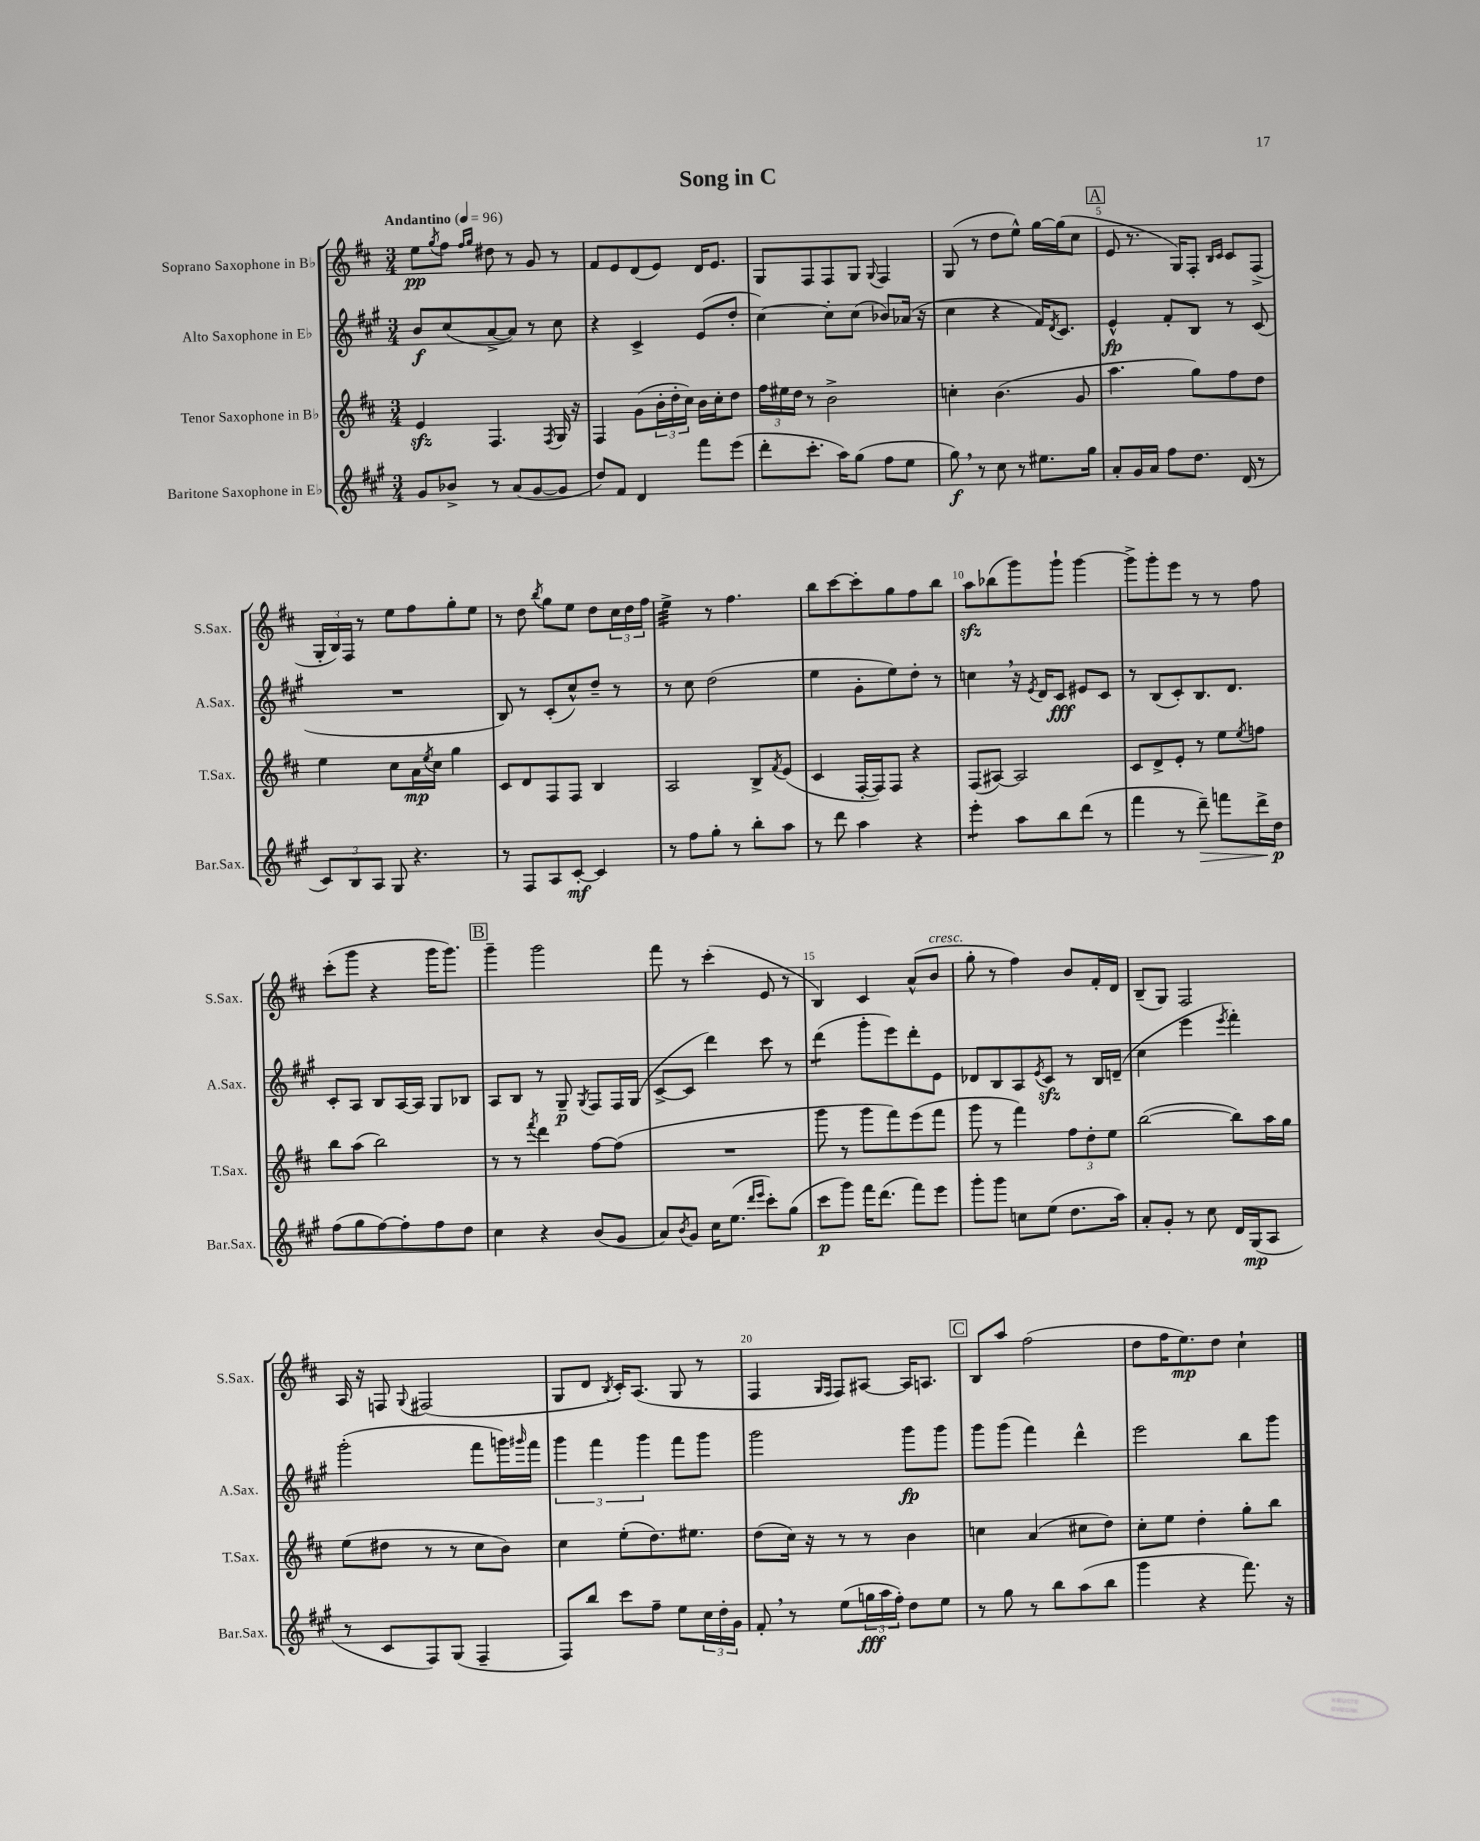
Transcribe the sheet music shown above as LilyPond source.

\header { title = "Song in C" }
<<
\new StaffGroup <<
\new Staff = "s0" \with { instrumentName = "Soprano Saxophone in Bb" shortInstrumentName = "S.Sax." } {
    \clef treble \key d \major \numericTimeSignature \time 3/4 \tempo "Andantino" 4 = 96
    e''8\pp \acciaccatura { g''8 } fis''8 \grace { fis''16 g''16 } dis''8 r8 g'8 r8 |
    fis'8 e'8 d'8( e'8) d'16 e'8. |
    g8 fis8 fis8 g8 \appoggiatura { g8 } fis4 |
    g8( r8 d''8 e''8-^) g''16~ g''16( cis''8 |
    \mark \markup { \box "A" } e'8 r8. g16) fis8-. \grace { b16 cis'16 } cis'8 fis8->( |
    \tuplet 3/2 { g16-. b16) fis16 } r8 e''8 fis''8 g''8-. e''8 |
    r8 d''8 \acciaccatura { b''8 } g''8 e''8 d''8 \tuplet 3/2 { cis''16 d''16 fis''16 } |
    e''4:32-> r8 fis''4. |
    b''8 cis'''8~ cis'''8-. g''8 fis''8 b''8 |
    a''8\sfz bes''8( g'''8) g'''8-! g'''4~ |
    g'''8-> g'''8-. e'''8 r8 r8 fis''8 |
    cis'''8-.( g'''8 r4 g'''16 g'''8.) |
    \mark \markup { \box "B" } g'''4-- g'''2 |
    fis'''8 r8 cis'''4-.( e'8 r8 |
    b4) cis'4 a'8-^( b'8^\markup { \italic "cresc." } |
    g''8-. r8 fis''4) b'8 fis'16-. d'16 |
    b8--( g8) fis2 |
    a16 r16 f8 \appoggiatura { g8 } fis2( |
    g8 d'8 \acciaccatura { b8 } cis'16-.) a8.( g8 r8 |
    fis4 \grace { g16 fis16 } fis8) ais8~ ais16 a8. |
    \mark \markup { \box "C" } b8 a''8 fis''2( |
    d''8 fis''16 e''8.\mp) d''8 cis''4-! \bar "|." |
}
\new Staff = "s1" \with { instrumentName = "Alto Saxophone in Eb" shortInstrumentName = "A.Sax." } {
    \clef treble \key a \major \numericTimeSignature \time 3/4
    b'8\f cis''8( a'8~-> a'8) r8 cis''8 |
    r4 cis'4-> e'8( d''8-. |
    cis''4~) cis''8-. cis''8( bes'8) aes'16( r16 |
    cis''4 r4 fis'16) \acciaccatura { d'8 } cis'8. |
    \mark \markup { \box "A" } e'4-^\fp fis'8-. b8 r8 cis'8( |
    R2. |
    b8) r8 cis'8-.( cis''8-^) d''8-- r8 |
    r8 cis''8 d''2( |
    e''4 gis'8-. e''8) d''8-. r8 |
    c''4 \breathe r16 \acciaccatura { e'8 } d'16 cis'8\fff eis'8 cis'8 |
    r8 b8( cis'8-.) b8. d'8. |
    cis'8-. a8 b8 a16~ a16 gis8 bes8 |
    \mark \markup { \box "B" } a8 b8 r8 gis8--\p \acciaccatura { gis8 } fis8 fis16 gis16( |
    cis'8~-> cis'8 d'''4) cis'''8 r8 |
    d'''4:8( gis'''8-. e'''8) d'''8-. e'8 |
    des'8 b8 a8 \acciaccatura { e'8 } cis'8\sfz r8 b16 d'16--( |
    cis''4 e'''4 \acciaccatura { e'''8 } fis'''4-.) |
    gis'''2-.( fis'''8 g'''16) \grace { gis'''16 } fis'''16 |
    \tuplet 3/2 { gis'''4 fis'''4 gis'''4 } fis'''8 gis'''8 |
    gis'''2 gis'''8\fp gis'''8 |
    \mark \markup { \box "C" } gis'''8 gis'''8( fis'''4) d'''4-^ |
    e'''2 b''8 gis'''8 \bar "|." |
}
\new Staff = "s2" \with { instrumentName = "Tenor Saxophone in Bb" shortInstrumentName = "T.Sax." } {
    \clef treble \key d \major \numericTimeSignature \time 3/4
    e'4\sfz fis4. \acciaccatura { fis8 } g16 r16 |
    fis4 g'8( \tuplet 3/2 { b'16-. d''16-. cis''16) } b'16 cis''16-. d''8 |
    \tuplet 3/2 { fis''16 eis''16 d''16 } r8 b'2-> |
    c''4-. b'4.( g'8 |
    \mark \markup { \box "A" } a''4. g''8) fis''8 d''8 |
    e''4 cis''8 a'16\mp \acciaccatura { e''8 } cis''16 g''4 |
    cis'8 d'8 fis8 fis8 b4 |
    a2 b8-> \acciaccatura { fis'8 } e'8( |
    cis'4 fis16~-. fis16) fis8 r4 |
    fis8( ais8~) ais2 |
    cis'8 d'8-> e'8-. r8 e''8 \acciaccatura { e''8 } f''8 |
    b''8 a''8( b''2) |
    \mark \markup { \box "B" } r8 r8 \acciaccatura { fis'''8 } d'''4 fis''8~ fis''8( |
    R2. |
    g'''8 r8 g'''8 fis'''8) e'''8( fis'''8 |
    g'''8 r8 fis'''4) \tuplet 3/2 { fis''8 d''8-. e''8 } |
    b''2~( b''8) a''16 g''16 |
    e''8( dis''8 r8 r8 cis''8 b'8) |
    cis''4 e''8-.( d''8.) eis''8. |
    d''8( cis''16) r16 r8 r8 b'4 |
    \mark \markup { \box "C" } c''4 a'4( cis''8 d''8) |
    cis''8-. e''8 d''4-. g''8-. b''8 \bar "|." |
}
\new Staff = "s3" \with { instrumentName = "Baritone Saxophone in Eb" shortInstrumentName = "Bar.Sax." } {
    \clef treble \key a \major \numericTimeSignature \time 3/4
    gis'8 bes'8-> r8 a'8( gis'8~ gis'8 |
    d''8) fis'8 d'4 fis'''8 e'''8( |
    d'''8-. cis'''8.-. a''16) gis''8( fis''8 e''8 |
    gis''8\f) \breathe r8 cis''8 r8 eis''8. gis''16 |
    \mark \markup { \box "A" } a'8-. gis'16 a'16 fis''8 d''8. d'16( r8 |
    \tuplet 3/2 { cis'8) b8 a8 } gis8 r4. |
    r8 fis8 a8 cis'8~-.\mf cis'4 |
    r8 fis''8 gis''8-. r8 b''8-. a''8 |
    r8 d'''8 a''4 r4 |
    e'''4:8-. a''8 b''8 d'''8( r8 |
    fis'''4 r8 d'''8--\>) f'''8 d'''16-> d''16\p\! |
    fis''8( gis''8 fis''8~) fis''8-. fis''8 d''8 |
    \mark \markup { \box "B" } cis''4 r4 b'8( gis'8 |
    a'8) \acciaccatura { b'8 } gis'8 cis''16 e''8.( \grace { d'''16 e'''16 } cis'''8-.) gis''8( |
    cis'''8\p gis'''8) fis'''16 d'''8.( fis'''8) e'''8 |
    gis'''8-. gis'''8 c''8 e''8( d''8. a''16) |
    a'8-. gis'8-. r8 cis''8 d'16 gis16\mp( a8 |
    r8 cis'8 fis8) gis8( fis4-- |
    fis8) b''8 cis'''8 fis''8-- e''8 \tuplet 3/2 { cis''16 d''16-. gis'16 } |
    fis'8-. \breathe r8 e''8( \tuplet 3/2 { g''16\fff a''16 fis''16-.) } d''8 e''8 |
    \mark \markup { \box "C" } r8 gis''8 r8 b''8 a''8( b''8 |
    gis'''4 r4 fis'''8.) r16 \bar "|." |
}
>>
>>
\layout { \context { \Score \override BarNumber.break-visibility = ##(#f #t #t) barNumberVisibility = #(every-nth-bar-number-visible 5) } }
